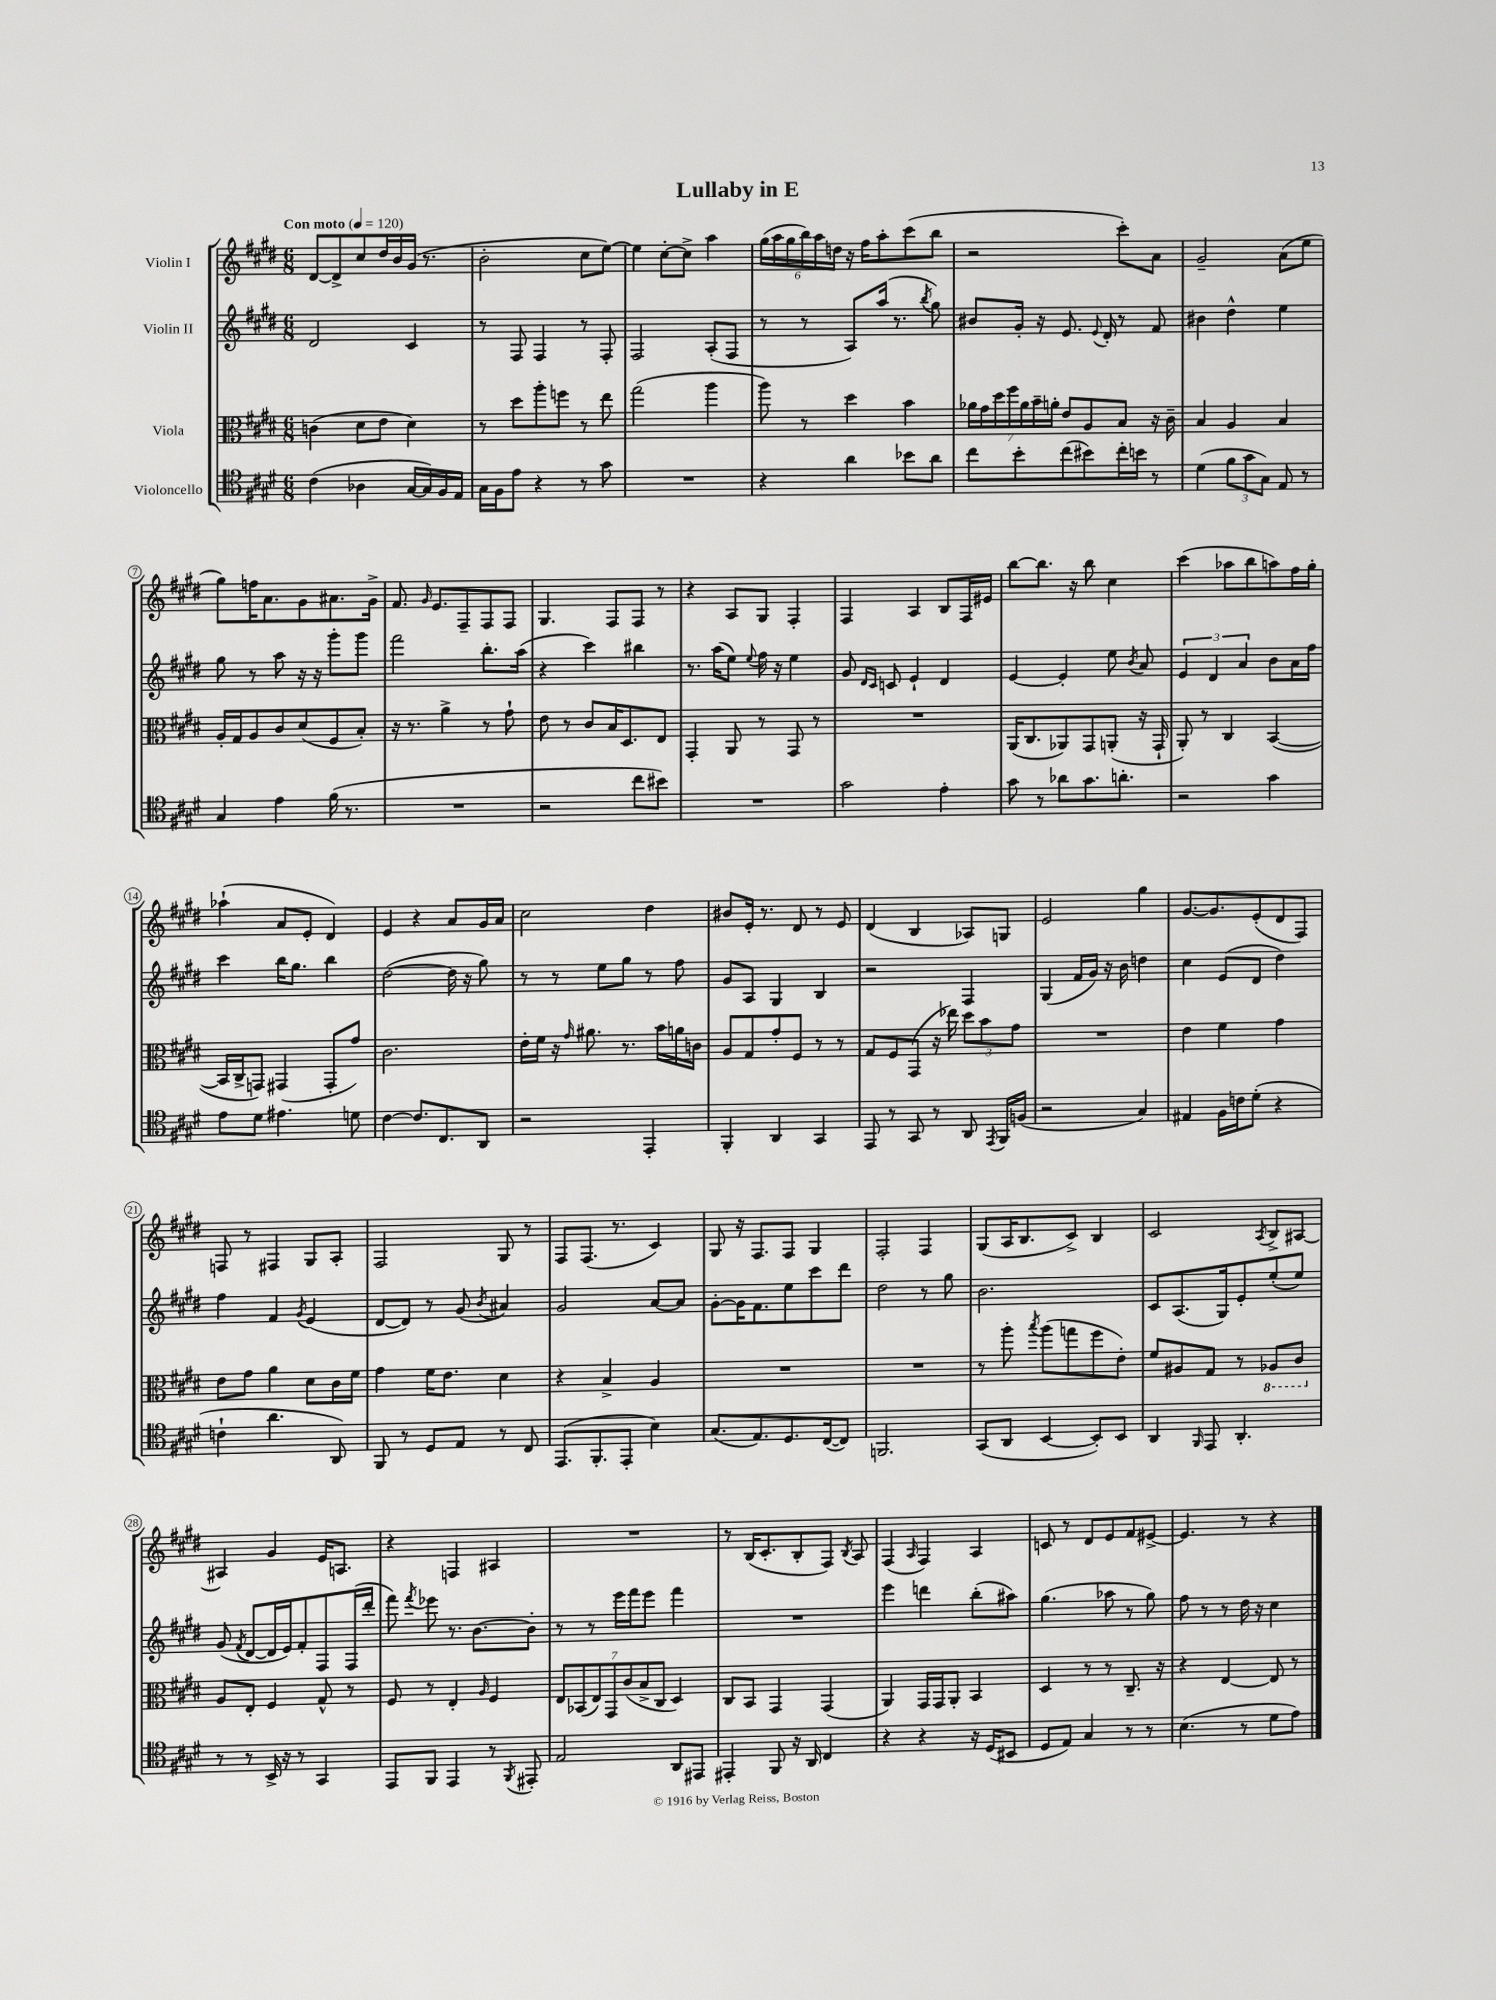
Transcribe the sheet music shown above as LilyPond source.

\header { title = "Lullaby in E" }
<<
\new StaffGroup <<
\new Staff = "s0" \with { instrumentName = "Violin I" } {
    \clef treble \key e \major \numericTimeSignature \time 6/8 \tempo "Con moto" 4 = 120
    \autoBeamOff dis'8[~ dis'8-> cis''8 dis''16 b'16 gis'16]( r8. |
    b'2-. cis''8[ e''8]~) |
    e''4 cis''8[~-. cis''8]-> a''4 |
    \tuplet 6/4 { gis''16[( a''16 gis''16 b''16) a''16 d''16] } r16 fis''16[ a''8-. cis'''8( b''8] |
    r2 cis'''8[-.) a'8] |
    gis'2-- a'8[( e''8] |
    gis''8[) f''16 a'8. gis'8 ais'8. gis'16]-> |
    fis'8. \grace { gis'16 } e'8.[ fis8-- fis8 fis8] |
    gis4. fis8[ fis8] r8 |
    r4 a8[ gis8] fis4-. |
    fis4 a4 b8[ fis16 eis'16] |
    b''8[~ b''8.] r16 b''8 cis''4 |
    cis'''4( aes''8[ b''8 a''8) fis''16 gis''16]-. |
    aes''4-!( a'8[ e'8]-. dis'4) |
    e'4 r4 a'8[ gis'16 a'16] |
    cis''2 dis''4 |
    bis'8[ e'16]-. r8. dis'8 r8 e'8 |
    dis'4( b4 aes8[) g8] |
    e'2 gis''4 |
    gis'8.[~ gis'8. e'8-.( dis'8 fis8]) |
    f8 r8 fis4 gis8[ a8]-. |
    fis2 gis8 r8 |
    fis8[ fis8.]( r8. cis'4) |
    gis8 r16 fis8.[ fis8] gis4 |
    fis2-. fis4 |
    gis8[( a16 b8. cis'8]->) b4 |
    cis'2 \acciaccatura { a8 } b8[-> ais8]~ |
    ais4 gis'4 e'16[ a8.] |
    r4 f4 ais4 |
    R2. |
    r8 b16[( cis'8.-. b8-. fis8]) \acciaccatura { b8 } a8 |
    fis4( \grace { a16 } fis4) a4 |
    c'8 r8 dis'8[ e'8 fis'8 eis'8]~-> |
    eis'4. r8 r4 \bar "|." |
}
\new Staff = "s1" \with { instrumentName = "Violin II" } {
    \clef treble \key e \major \numericTimeSignature \time 6/8
    \autoBeamOff dis'2 cis'4 |
    r8 fis8 fis4 r8 fis8-. |
    fis2 a8[-.( fis8] |
    r8 r8 a8[) a''16]( r8. \acciaccatura { b''8 } gis''8) |
    bis'8[ gis'16]-. r16 e'8. \appoggiatura { e'8 } dis'16-. r8 fis'8 |
    bis'4 dis''4-^ e''4 |
    gis''8 r8 a''8 r16 r16 gis'''8[-. gis'''8] |
    fis'''2 b''8.[-. a''16]( |
    r4 cis'''4) bis''4 |
    r8. a''16[( e''8]) \appoggiatura { e''8 } fis''16 r16 e''4 |
    gis'8 \grace { dis'16[ cis'16] } c'8 e'4-! dis'4 |
    e'4~ e'4-. e''8 \acciaccatura { b'8 } a'8 |
    \tuplet 3/2 { e'4 dis'4 a'4 } b'8[ a'16 fis''16] |
    cis'''4 b''16[ gis''8.] b''4 |
    dis''2~( dis''16 r16 gis''8) |
    r8 r8 e''8[ gis''8] r8 fis''8 |
    gis'8[ a8] gis4 b4 |
    r2 fis4 |
    gis4( fis'16[ gis'16]) r16 b'16 d''4 |
    cis''4 e'8[( dis'8] dis''4) |
    fis''4 fis'4 \acciaccatura { gis'8 } e'4( |
    dis'8[~ dis'8]) r8 gis'8( \acciaccatura { b'8 } ais'4) |
    gis'2 a'8[~ a'8] |
    gis'8[~-. gis'16 fis'8. e''8 cis'''8 dis'''8] |
    dis''2 r8 gis''8 |
    b'2. |
    cis'8[ a8.( gis16) e'8-. e''8-.( e''8]) |
    gis'8( \acciaccatura { fis'8 } dis'8[~ dis'16 e'16) fis'8-. fis8 fis16( dis'''16]-. |
    fis'''8) \acciaccatura { fis'''8 } ees'''8 r8. b'8.[~ b'8]-. |
    r8 r8 e'''16[ fis'''16 e'''8] fis'''4 |
    R2. |
    e'''4 d'''4 b''8[-.( ais''8]) |
    gis''4.( aes''8 r8 gis''8) |
    fis''8 r8 r8 dis''16 r16 cis''4 \bar "|." |
}
\new Staff = "s2" \with { instrumentName = "Viola" } {
    \clef alto \key e \major \numericTimeSignature \time 6/8
    \autoBeamOff c'4( dis'8[ e'8] dis'4) |
    r8 dis''8[ a''8-. f''8] r8 e''8 |
    gis''2( a''4 |
    a''8) r8 dis''4 b'4 |
    \tuplet 7/4 { aes'16[ gis'16 dis''16 fis''16 aes'16 b'16-- a'16]-. } e'8[ a8 b8] r16 cis'16-- |
    b4 a4 b4 |
    a16[-. gis16 a8 cis'8 dis'8( fis8 b8]-.) |
    r16 r8. a'4-> r8 gis'8-! |
    e'8 r8 cis'8[ b16 dis8. e8] |
    gis,4-. a,8 r8 gis,8 r8 |
    R2. |
    a,16[( cis8. aes,8) gis,8 a,8]-.( r16 gis,16-! |
    a,8-.) r8 cis4 b,4~( |
    b,16[ cis16-> g,8]) gis,4( gis,8[-. gis'8]) |
    cis'2. |
    e'16[-. fis'16] r16 \grace { gis'16 } ais'8. r8. b'16[ a'16 c'16] |
    a8[ gis8 gis'8-. fis8] r8 r8 |
    gis8[ fis8 gis,8]( r16 ees''16) \tuplet 3/2 { dis''8[ b'8 gis'8] } |
    R2. |
    e'4 fis'4 gis'4 |
    e'8[ gis'8] a'4 dis'8[ cis'16 fis'16] |
    gis'4 fis'16[ e'8.] dis'4 |
    r4 b4-> a4 |
    R2. |
    R2. |
    r8 a''8-. \acciaccatura { b''8 } a''8[( g''8 fis''8 e'8]-.) |
    fis'8[ ais8 gis8] r8 \ottava #-1 aes,8[ cis8] \ottava #0 |
    a8[ e8]-. fis4 gis8-^ r8 |
    fis8 r8 e4-. \grace { a16 } fis4 |
    \tuplet 7/4 { e8[ bes,8( e8) gis,8 cis'8( b8-> cis8] } dis4) |
    cis8[ b,8] gis,4 gis,4( |
    a,4) gis,16[ gis,16 a,8]-. b,4 |
    dis4 r8 r8 cis8.-- r16 |
    r4 e4~ e8 r8 \bar "|." |
}
\new Staff = "s3" \with { instrumentName = "Violoncello" } {
    \clef tenor \key e \major \numericTimeSignature \time 6/8
    \autoBeamOff cis'4( aes4 gis16[~ gis16) fis16 e16] |
    gis16[ fis16 e'8] r4 r8 gis'8 |
    R2. |
    r4 a'4 bes'8[ a'8] |
    cis''8[ b'8-. cis''8( bis'8) cis''16-. b'16] r8 |
    dis'4( \tuplet 3/2 { fis'8[ gis'8 gis8]) } e8 r8 |
    gis4 e'4 fis'16( r8. |
    R2. |
    r2 cis''8[ bis'8]) |
    R2. |
    gis'2 e'4-. |
    gis'8 r8 aes'8[ gis'8. a'8.]-. |
    r2 gis'4 |
    e'8[ dis'8] eis'4. d'8 |
    cis'4~ cis'8.[ cis8. a,8] |
    r2 e,4-. |
    fis,4-. a,4 gis,4 |
    e,8 r8 gis,8 r8 a,8 \acciaccatura { e,8 } fis,16[ f16]( |
    r2 gis4) |
    eis4 fis16[ c'16 dis'8]-.( r4 |
    c'4-! a'4. a,8) |
    fis,8 r8 dis8[ e8] r8 cis8 |
    e,8.[( fis,8.-. e,8]-. b4) |
    gis8.[( e8.) dis8. cis16~( cis8]) |
    f,2. |
    gis,8[( a,8] b,4~ b,8[-.) b,8] |
    a,4 \grace { fis,16 } e,8 a,4.-. |
    r8 r8 b,16-> r16 r8 gis,4 |
    e,8[ fis,8] e,4 r8 \acciaccatura { fis,8 } eis,8-. |
    e2 a,8[ eis,8] |
    eis,4-. fis,8 r16 a,16 cis4 |
    r4 r4 r16 dis16[( bis,8] |
    dis8[ e8]) gis4 r8 r8 |
    b4.( r8 dis'8[ e'8]) \bar "|." |
}
>>
>>
\layout { \context { \Score \override BarNumber.stencil = #(make-stencil-circler 0.1 0.3 ly:text-interface::print) } }
